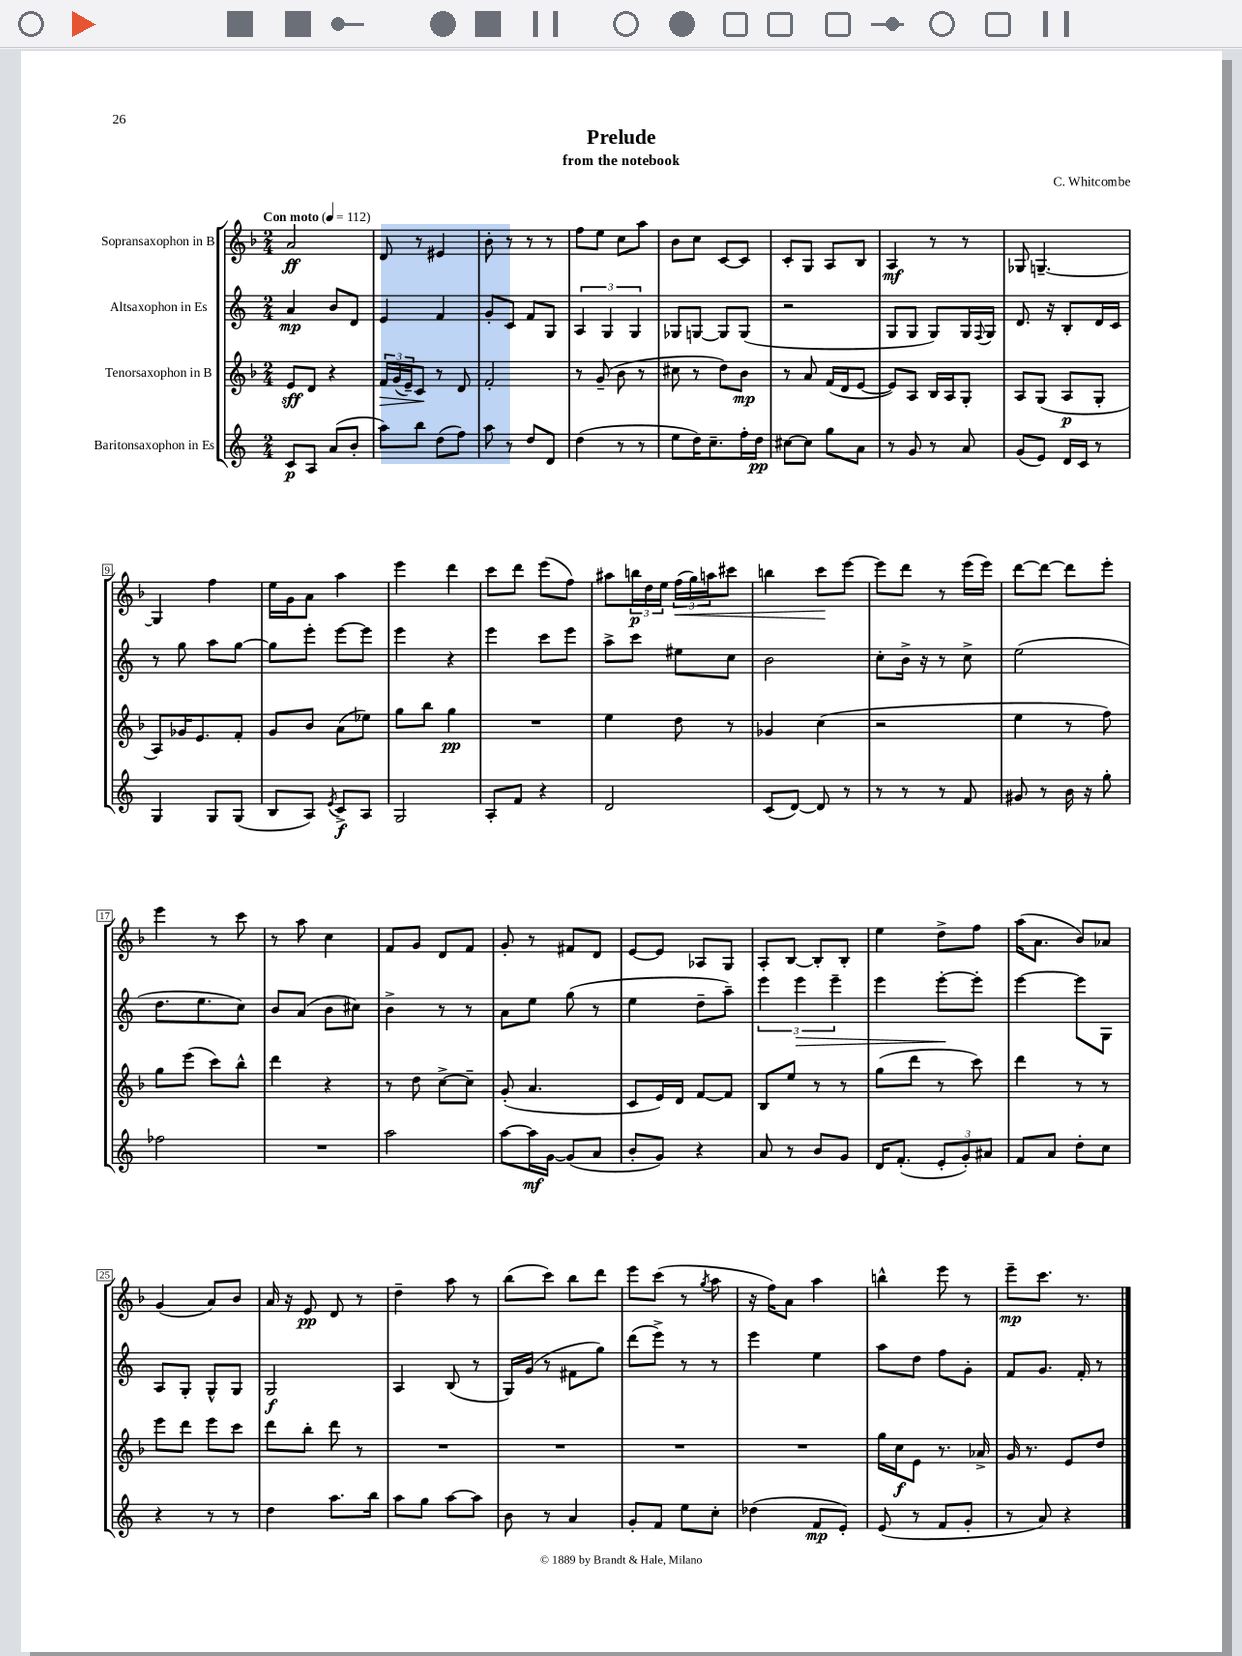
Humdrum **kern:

**kern	**kern	**kern	**kern
*staff4	*staff3	*staff2	*staff1
*clefG2	*clefG2	*clefG2	*clefG2
*k[]	*k[b-]	*k[]	*k[b-]
*M2/4	*M2/4	*M2/4	*M2/4
*MM112	*MM112	*MM112	*MM112
8c	8e	4a	2a
8A	8d	.	.
(8a	4r	8b	.
8b'	.	8d	.
=	=	=	=
8aa)	24f	4e	8d
.	(24g	.	.
.	24e~)	.	.
8bb	8c	.	8r
(8dd	8r	4f	4e#
8ff)	8d	.	.
=	=	=	=
8aa	2f'	8g'	8b-'
8r	.	8c	8r
8dd	.	8f	8r
8d	.	8G	8r
=	=	=	=
(4dd	8r	6A	8ff
.	(8g~	.	8ee
.	.	6G	.
8r	8b-	.	8cc
.	.	6G	.
8r	8r	.	8aa
=	=	=	=
8ee	8cc#	8G-	8b-
16dd)	8r	[8G	8cc
8.cc~	.	.	.
.	8dd)	8G]	[8c
16ff'	8b-	(8G	8c]
16dd	.	.	.
=	=	=	=
[8cc#	8r	2r	8c'
8cc#]	8a	.	8G
8gg	(16f	.	8A
.	16d	.	.
8a	[8e	.	8B-
=	=	=	=
8r	8e])	8G	4A
8g	8A	8G	.
8r	16B-	8G)	8r
.	16A	.	.
8a	8G'	16G	8r
.	.	8qqF	.
.	.	16G	.
=	=	=	=
(8g	8A	8.d	8G-
8e)	(8G	.	[4.G~
.	.	16r	.
16d	8A	8B'	.
16c	.	.	.
8r	8G'	16d	.
.	.	16c	.
=	=	=	=
4G	8A)	8r	4G]
.	16g-	8gg	.
.	8.e	.	.
8G	.	8aa	4ff
(8G	8f'	[8gg	.
=	=	=	=
8B	8g	8gg]	16ee
.	.	.	16g
8A)	8b-	8eee'	8a
8qe	.	.	.
8c^	(8a	[8eee	4aa
8A	8ee-)	8eee]	.
=	=	=	=
2G	8gg	4eee	4eee
.	8bb-	.	.
.	4gg	4r	4ddd
=	=	=	=
8A'	2r	4eee	8ccc
8f	.	.	8ddd
4r	.	8ccc	(8eee
.	.	8eee	8ff)
=	=	=	=
2d	4ee	8aa^	8aa#
.	.	8ccc	24bb
.	.	.	24dd
.	.	.	24ee
.	8dd	8ee#	(24ff
.	.	.	24gg)
.	.	.	24aa
.	8r	8cc	8ccc#
=	=	=	=
(8c	4g-	2b	4bb
[8d)	.	.	.
8d]	(4cc	.	8ccc
8r	.	.	[8eee
=	=	=	=
8r	2r	8cc'	8eee]
8r	.	16b^	8ddd
.	.	16r	.
8r	.	8r	8r
8f	.	8cc^	(16eee
.	.	.	16eee)
=	=	=	=
8g#	4ee	(2ee	[8ddd
8r	.	.	8ddd_
16b	8r	.	8ddd]
16r	.	.	.
8gg'	8ff)	.	8eee'
=	=	=	=
2ff-	8gg	8.dd	4eee
.	(8eee	.	.
.	.	8.ee	.
.	8ccc)	.	8r
.	8bb-^^	8cc)	8ccc
=	=	=	=
2r	4ddd	8b	8r
.	.	(8a	8aa
.	4r	8b	4cc
.	.	8cc#)	.
=	=	=	=
2aa	8r	4b^	8f
.	8dd	.	8g
.	[8cc^	8r	8d
.	8cc~]	8r	8f
=	=	=	=
[8aa	(8g'	8a	8g'
16aa]	4.a	8ee	8r
[16g	.	.	.
(8g]	.	(8gg	8f#
8a	.	8r	8d
=	=	=	=
8b'	8c	4ee	[8e
8g)	16e)	.	8e]
.	16d	.	.
4r	[8f	8dd~	8A-
.	8f]	8aa~)	8G
=	=	=	=
8a	8B-	6eee	8A'
8r	8ee	.	[8B-
.	.	6eee	.
8b	8r	.	8B-']
.	.	6eee~	.
8g	8r	.	8B-'
=	=	=	=
16d	(8gg	4eee	4ee
(8.f'	.	.	.
.	8ddd	.	.
12e'	8r	[8eee'	8dd^
12g')	.	.	.
.	8ccc)	8eee']	8ff
12a#	.	.	.
=	=	=	=
8f	4ddd	[4eee	(16aa
.	.	.	8.a
8a	.	.	.
8dd'	8r	8eee]	8b-)
8cc	8r	8G	8a-
=	=	=	=
4r	8eee	8A	(4g
.	8ddd	8G'	.
8r	8eee	8G^^	8a)
8r	8ccc	8G	8b-
=	=	=	=
4dd	8ddd	2G	16a
.	.	.	16r
.	8bb-'	.	8e
8.aa	8ddd	.	8d
.	8r	.	8r
16bb	.	.	.
=	=	=	=
8aa	2r	4A	4dd~
8gg	.	.	.
[8aa	.	(8B	8aa
8aa]	.	8r	8r
=	=	=	=
8b	2r	16G)	(8bb-
.	.	(16g	.
8r	.	8r	8ccc)
4a	.	8f#	8bb-
.	.	8gg)	8ddd
=	=	=	=
8g'	2r	(8ddd	8eee
8f	.	8eee^)	(8ccc
8ee	.	8r	8r
.	.	.	8qgg
8cc'	.	8r	8aa
=	=	=	=
(4dd-	2r	4eee	16r
.	.	.	16ff)
.	.	.	8a
8f	.	4ee	4aa
8e')	.	.	.
=	=	=	=
(8e	16gg	8aa	4bb^^
.	16cc	.	.
8r	8e	8dd	.
8f	8.r	8ff	8eee
8g'	.	8g'	8r
.	16a-^	.	.
=	=	=	=
8r	16g	8f	8eee~
.	8.r	.	.
8a)	.	8.g	8.ccc
4r	8e	.	.
.	.	16f'	8.r
.	8dd	8r	.
==	==	==	==
*-	*-	*-	*-
